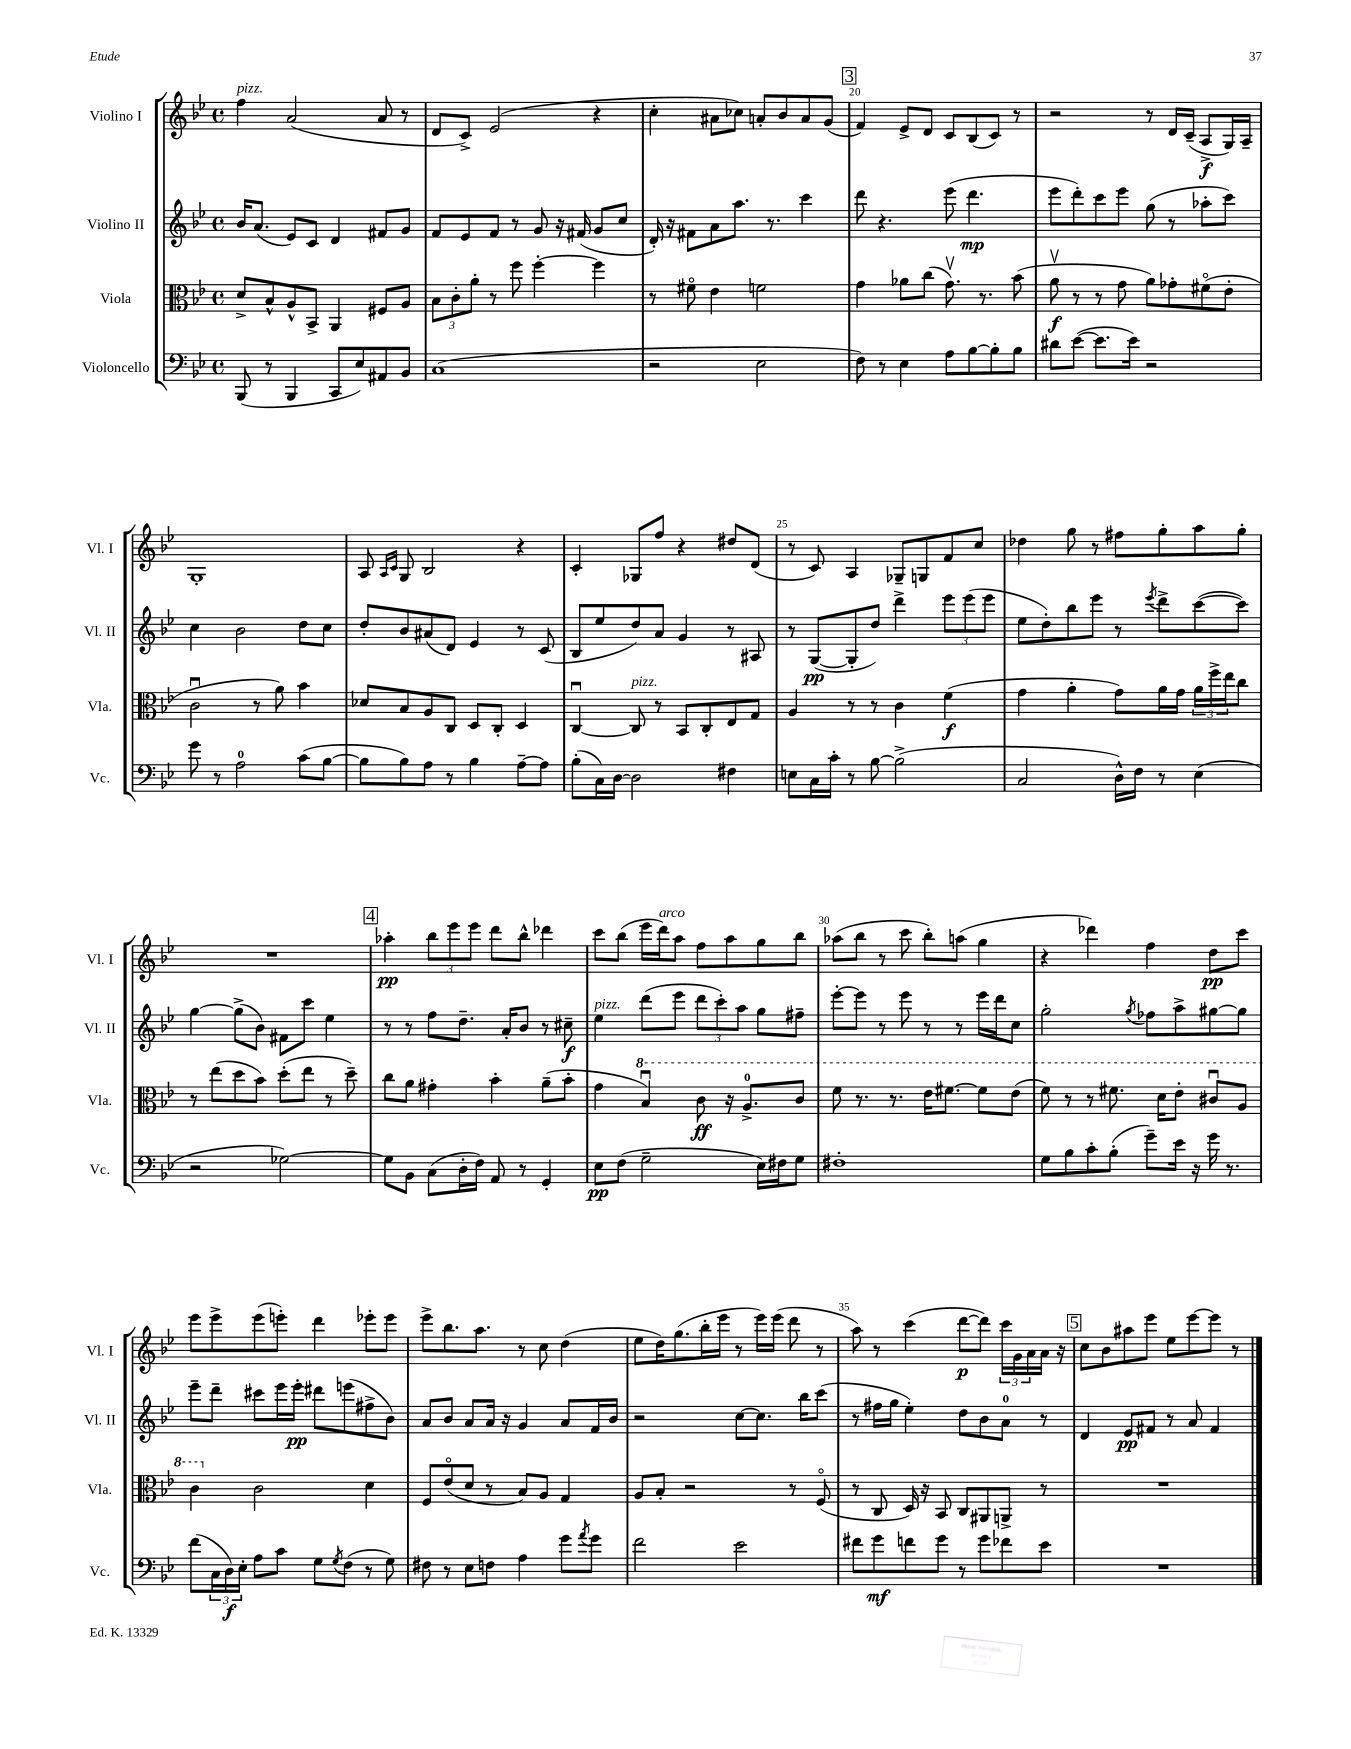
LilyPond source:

<<
\new StaffGroup <<
\new Staff = "s0" \with { instrumentName = "Violino I" shortInstrumentName = "Vl. I" } {
    \clef treble \key bes \major \defaultTimeSignature \time 4/4
    f''4^\markup { \italic "pizz." } a'2( a'8 r8 |
    d'8 c'8->) ees'2( r4 |
    c''4-. ais'8 ces''8) a'8-. bes'8 a'8 g'8( |
    \mark \markup { \box "3" } f'4) ees'8-> d'8 c'8 bes8( c'8) r8 |
    r2 r8 d'16 c'16--( a8->\f g16) a16-- |
    g1-. |
    a8 \grace { a16 c'16 } g8 bes2 r4 |
    c'4-. ges8 f''8 r4 dis''8 d'8( |
    r8 c'8) a4 ges8-- g8 f'8 c''8 |
    des''4 g''8 r8 fis''8 g''8-. a''8 g''8-. |
    R1 |
    \mark \markup { \box "4" } aes''4-.\pp \tuplet 3/2 { bes''8 ees'''8 ees'''8 } d'''8 bes''8-^ des'''4 |
    c'''8 bes''8( ees'''16 d'''16^\markup { \italic "arco" }) a''8 f''8 a''8 g''8 bes''8 |
    aes''8( bes''8 r8 c'''8 bes''8-.) a''8( g''4 |
    r4 des'''4) f''4 d''8\pp c'''8 |
    ees'''8 ees'''8-> ees'''8( e'''8-.) d'''4 ees'''8-. ees'''8 |
    ees'''8-> bes''8. a''8. r8 c''8 d''4( |
    ees''8 d''16) g''8.( bes''16-. ees'''16 r8 ees'''16) ees'''16( d'''8 r8 |
    a''8) r8 c'''4( d'''8~\p d'''8) \tuplet 3/2 { c'''16 g'16 a'16 } a'16 r16 |
    \mark \markup { \box "5" } c''8 bes'8 ais''8 ees'''8 ees''8 ees'''8~ ees'''8 r8 \bar "|." |
}
\new Staff = "s1" \with { instrumentName = "Violino II" shortInstrumentName = "Vl. II" } {
    \clef treble \key bes \major \defaultTimeSignature \time 4/4
    bes'16 a'8.( ees'8) c'8 d'4 fis'8 g'8 |
    f'8 ees'8 f'8 r8 g'8 r16 fis'16( g'8 c''8 |
    d'16-.) r16 fis'8 a'8 a''8. r8. c'''4 |
    \mark \markup { \box "3" } d'''8 r4. ees'''8( d'''4.\mp |
    ees'''8 d'''8-.) c'''8 ees'''8 g''8( r8 aes''8-. c'''8) |
    c''4 bes'2 d''8 c''8 |
    d''8-. bes'8 ais'8( d'8) ees'4 r8 c'8( |
    bes8 ees''8 d''8) a'8 g'4 r8 ais8 |
    r8 g8~\pp( g8-. d''8) d'''4-> \tuplet 3/2 { ees'''8 ees'''8( ees'''8 } |
    ees''8 d''8-.) bes''8 ees'''8 r8 \acciaccatura { ees'''8 } d'''8-> c'''8~( c'''8) |
    g''4~ g''8->( bes'8) fis'8 c'''8 ees''4 |
    \mark \markup { \box "4" } r8 r8 f''8 d''8.-- a'16-. bes'8 r8 cis''8--\f |
    ees''4^\markup { \italic "pizz." } d'''8( ees'''8 \tuplet 3/2 { d'''8 c'''8-.) a''8 } g''8 fis''8-- |
    ees'''8~-. ees'''8 r8 ees'''8 r8 r8 ees'''16 d'''16 c''8 |
    g''2-. \acciaccatura { g''8 } fes''8 a''8-> gis''8~ gis''8 |
    ees'''8-- d'''8-- cis'''8 ees'''16 ees'''16-.\pp dis'''8 e'''8( fis''8-> bes'8) |
    a'8 bes'8 a'8 a'16 r16 g'4 a'8 f'16 bes'16 |
    r2 c''8~ c''8. bes''16 c'''8( |
    r8 fis''16 g''16 ees''4-.) d''8 bes'8 a'8-0 r8 |
    \mark \markup { \box "5" } d'4 ees'8\pp fis'8 r8 a'8 fis'4 \bar "|." |
}
\new Staff = "s2" \with { instrumentName = "Viola" shortInstrumentName = "Vla." } {
    \clef alto \key bes \major \defaultTimeSignature \time 4/4
    d'8-> bes8-^ a8-^ bes,8-> a,4 fis8 a8 |
    \tuplet 3/2 { bes8 c'8-. a'8-. } r8 f''8 f''4~-. f''4 |
    r8 fis'8\flageolet ees'4 f'2 |
    \mark \markup { \box "3" } g'4 aes'8 c''8( g'8.\upbow) r8. bes'8( |
    a'8\upbow\f r8 r8 g'8 a'8) ges'8-. fis'8\flageolet( ees'8-. |
    c'2\downbow r8 a'8) bes'4 |
    des'8 bes8 a8 c8 d8 c8-. d4 |
    c4~\downbow c8^\markup { \italic "pizz." } r8 bes,8 c8-. ees8 g8 |
    a4 r8 r8 c'4 f'4\f( |
    g'4 a'4-. g'8) a'16 g'16 \tuplet 3/2 { a'16 f''16-> ees''16 } c''8 |
    r8 ees''8( d''8 bes'8) d''8-.( ees''8 r8 d''8--) |
    \mark \markup { \box "4" } c''8 a'8 gis'4-. bes'4-. a'8--( bes'8-. |
    g'4 \ottava #1 bes'4\downbow) c''8\ff r16 a'8.-0-> c''8 |
    f''8 r8. r8. ees''16 fis''8.~ fis''8 ees''8( |
    f''8) r8 r8 fis''8. d''16 ees''8-. cis''8\downbow a'8 |
    c''4 \ottava #0 c'2 d'4 |
    f8 ees'8\flageolet( d'8 r8 bes8) a8 g4 |
    a8 bes8-. r2 r8 f8\flageolet( |
    r8 c8 d16) r16 bes,8 c8 ais,8 a,8-> r8 |
    \mark \markup { \box "5" } R1 \bar "|." |
}
\new Staff = "s3" \with { instrumentName = "Violoncello" shortInstrumentName = "Vc." } {
    \clef bass \key bes \major \defaultTimeSignature \time 4/4
    bes,,8( r8 bes,,4 c,8 ees8) ais,8 bes,8 |
    c1( |
    r2 ees2 |
    \mark \markup { \box "3" } f8) r8 ees4 a8 bes8~ bes8-. bes8 |
    dis'8 ees'8~( ees'8. ees'16) r2 |
    g'8 r8 a2-0 c'8( bes8~ |
    bes8 bes8) a8 r8 bes4 a8~-- a8 |
    bes8-.( c16) d16~ d2 fis4 |
    e8 c16 c'16-. r8 bes8~ bes2->( |
    c2 d16-^) f16 r8 ees4( |
    r2 ges2~) |
    \mark \markup { \box "4" } ges8 bes,8 c8( d16-. f16) a,8 r8 g,4-. |
    ees8\pp f8( g2-- ees16) fis16 g8 |
    fis1-. |
    g8 bes8 c'8-. bes8-.( g'8--) ees'16 r16 g'16 r8. |
    f'8( \tuplet 3/2 { c16 d16\f) ees16-. } a8 c'8 g8 \acciaccatura { g8 } f8( r8 g8) |
    fis8 r8 ees8 f8 a4 g'8 \acciaccatura { a'8 } g'8 |
    f'2 ees'2 |
    fis'8 g'8\mf f'8 g'8 r8 g'8 fes'8 ees'8 |
    \mark \markup { \box "5" } R1 \bar "|." |
}
>>
>>
\layout { \context { \Score currentBarNumber = #17 \override BarNumber.break-visibility = ##(#f #t #t) barNumberVisibility = #(every-nth-bar-number-visible 5) } }
